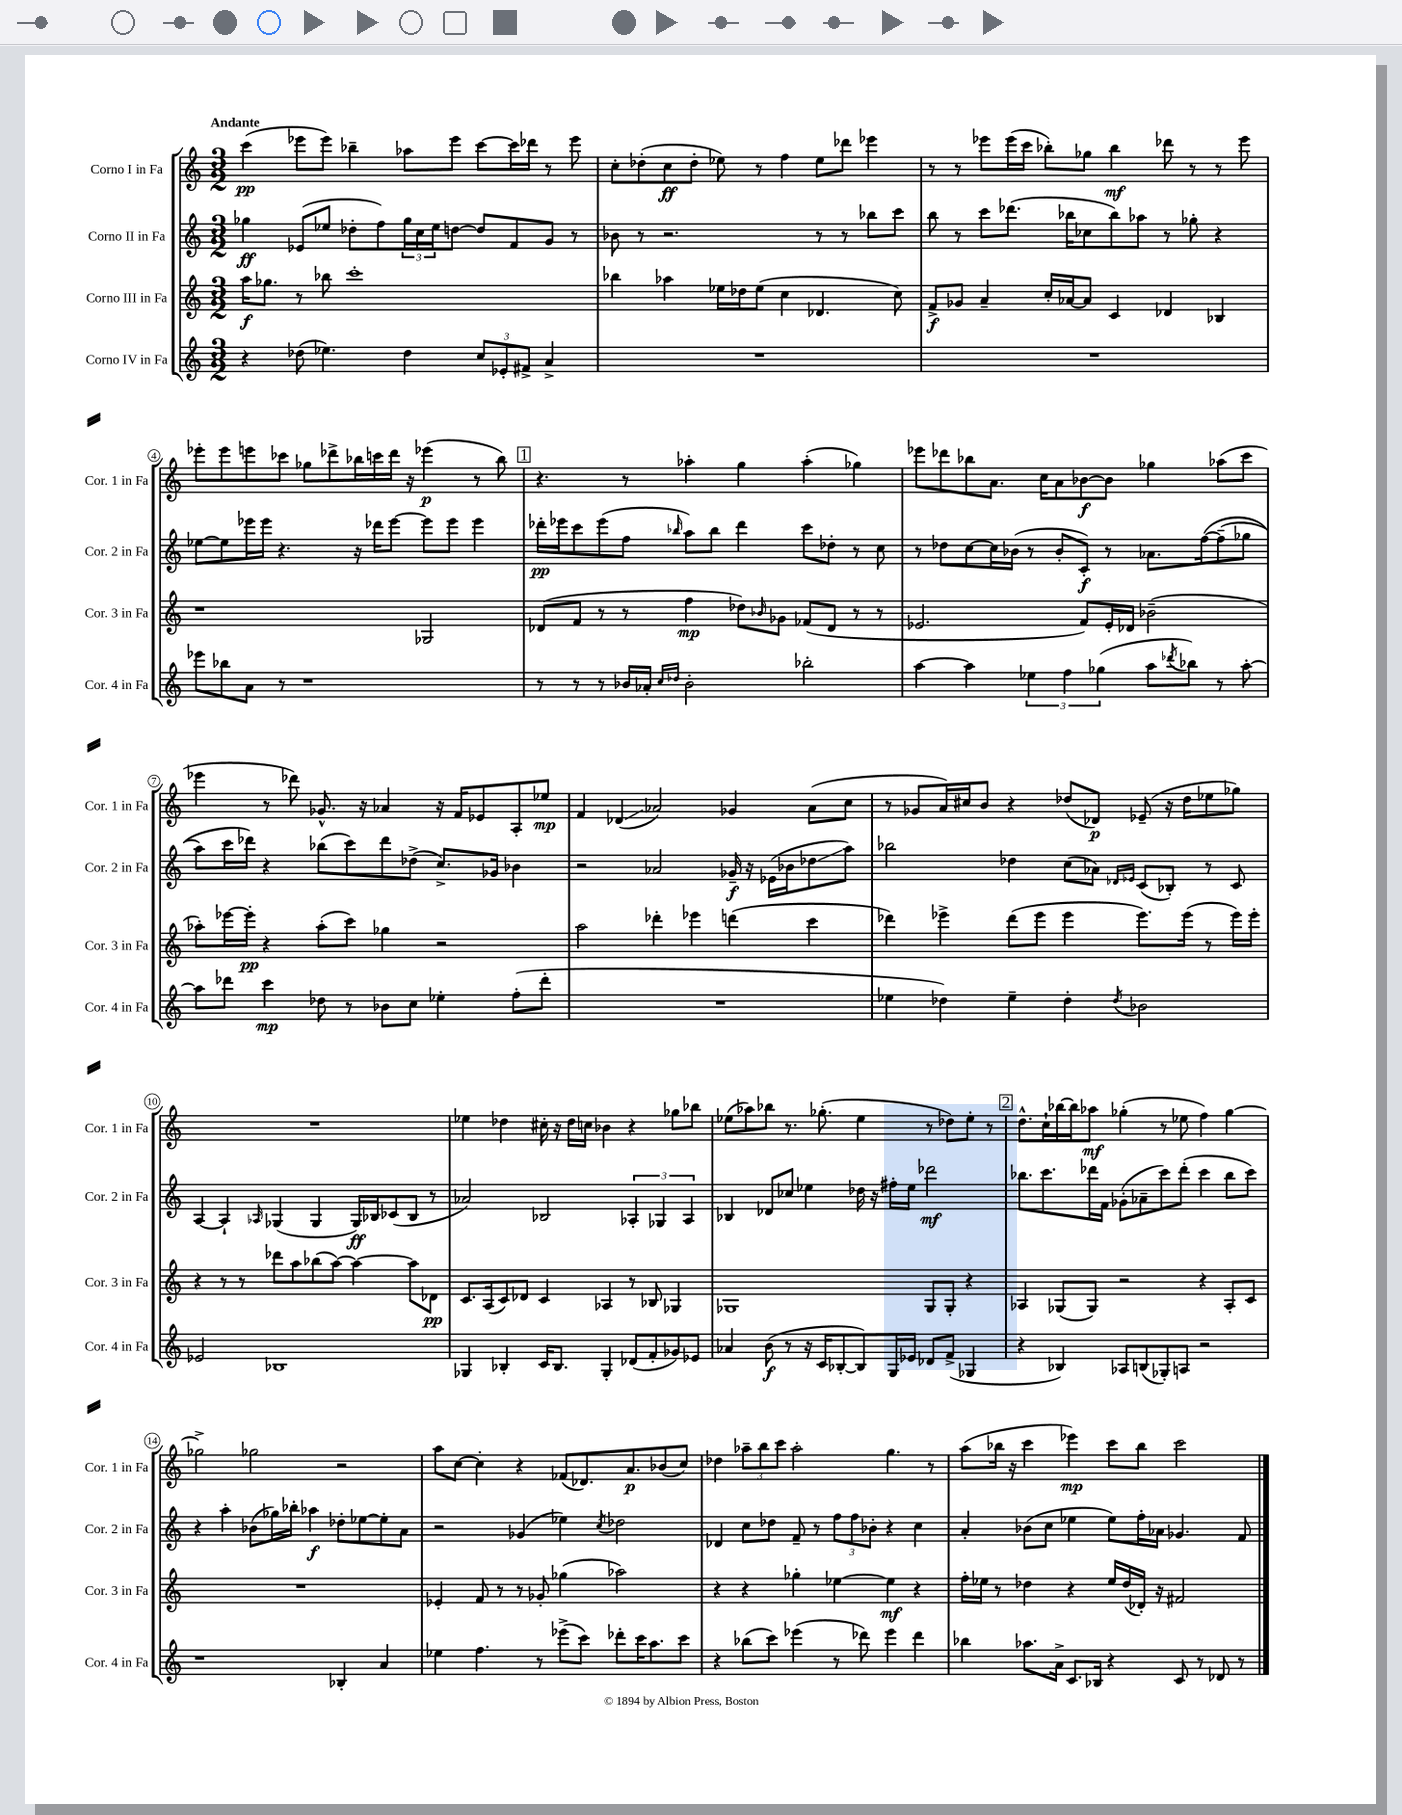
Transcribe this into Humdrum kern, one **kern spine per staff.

**kern	**kern	**kern	**kern
*staff4	*staff3	*staff2	*staff1
*clefG2	*clefG2	*clefG2	*clefG2
*k[]	*k[]	*k[]	*k[]
*M3/2	*M3/2	*M3/2	*M3/2
4r	16aa\LK	4gg-\	(4ccc\
.	8.gg-\J	.	.
(8dd-\	8r	(8e-/L	8eee-\L
4.ee-\)	8bb-\	8ee-/J	8eee-\J)
.	1ccc'	8dd-'\L	4bb-~\
.	.	8ff\)	.
4dd-\	.	24gg-\L	8aa-\L
.	.	24cc\	.
.	.	24ee-\J	.
.	.	[8dd\J	8eee-\J
12cc/L	.	8dd/]L	[8ccc\L
12e-'/	.	.	.
.	.	8f/	16ccc\]L
12f#^/J	.	.	.
.	.	.	16ddd-\JJ
4a^/	.	8g/J	8r
.	.	8r	8eee-\
=	=	=	=
1.r	4bb-\	8b-\	8cc'\L
.	.	8r	(8dd-'\
.	4aa-\	2.r	8cc\
.	.	.	8dd-'\J
.	16ee-\LL	.	8ee-\)
.	16dd-\J	.	.
.	(8ee-\J	.	8r
.	4cc\	.	4ff\
.	4.d-/	8r	8ee-\L
.	.	8r	8ddd-\J
.	.	8bb-\L	4eee-\
.	8cc\)	8ccc\J	.
=	=	=	=
1.r	8f^/L	8bb\	8r
.	8g-/J	8r	8r
.	4a~/	8ccc\L	8eee-\L
.	.	(8.ddd-\J	(16eee-\L
.	.	.	16ccc\JJ
.	16cc'/LL	.	8bb-'\L)
.	[16a-/J	16bb-\LK	.
.	8a-/]J	8cc-\	8gg-\J
.	4c/	8bb-\)	4bb-\
.	.	8aa-\J	.
.	4d-/	8r	8ddd-\
.	.	8gg-'\	8r
.	4B-/	4r	8r
.	.	.	8eee-\
=	=	=	=
8eee-\L	1r	[8ee-\L	8eee-'\L
8bb-\	.	8ee-\]	8eee-\
8a\J	.	16eee-\L	8eee\
.	.	16eee-\JJ	.
8r	.	4.r	8ccc-\J
1r	.	.	8gg-\L
.	.	.	8ddd-^\
.	.	16r	16bb-\L
.	.	16ddd-\LK	16ccc\
.	.	[8eee-\J	16ddd-\JJ
.	.	.	16r
.	2G-/	8eee-\]L	(4eee-\
.	.	8eee-\J	.
.	.	4eee-\	8r
.	.	.	8bb-\)
=	=	=	=
8r	(8d-/L	16ddd-'\LL	4.r
.	.	16eee-\J	.
8r	8f/J	8ccc\	.
8r	8r	(8eee-\	.
16b-/LL	8r	8ff\J	8r
16a-'/JJ	.	.	.
16qqcc/LL	.	.	.
16qqdd-/JJ	.	16qqbb-/	.
2b-'\	4ff\	8aa\L)	4aa-'\
.	.	8bb-\J	.
.	8dd-\L)	4ddd-\	4gg\
.	16qqb-/	.	.
.	8g-\J	.	.
2bb-'\	(8f-/L	8ccc\L	(4aa-'\
.	8d-/J	8dd-'\J	.
.	8r	8r	4gg-\)
.	8r	8cc\	.
=	=	=	=
[4aa\	2.e-/	8r	8eee-\L
.	.	8dd-\L	8ddd-\
4aa\]	.	[8cc\	8bb-\
.	.	16cc\]L	8.a\J
.	.	(16b-\JJ	.
6ee-\	.	8r	.
.	.	.	16cc\LK
.	.	8b-'/L	8a\
6ff\	.	.	.
.	8f/L)	8c'/J)	[8b-\
(6gg-\	.	.	.
.	16e-'/L	8r	8b-\]J
.	16d-/JJ	.	.
8aa\L	(2b-~\	8.a-\L	4gg-\
8qddd-/	.	.	.
8bb-\J)	.	.	.
.	.	&([16ff\k	.
8r	.	(8ff~\]	(8aa-\L
[8aa'\	.	8gg-\J	8ccc\J
=	=	=	=
8aa\]L	8aa-'\L)	8aa\L)	4eee-\
8ddd-\J	[16eee-\L	16ccc\L	.
.	16eee-'\]JJ	16ddd-\JJ&)	.
4ccc\	4r	4r	8r
.	.	.	8ddd-\)
8dd-\	(8aa-'\L	(8bb-\L	8.g-^^/
8r	8ccc\J)	8ccc\)	.
.	.	.	16r
8b-\L	4gg-\	8ddd-\	4a-/
8cc\J	.	(8dd-^\J	.
4ee-'\	2r	8.cc^/L)	16r
.	.	.	16f/LK
.	.	.	8e-/
.	.	16g-/Jk	.
(8ff'\L	.	4b-\	8A'/
8ddd-'\J	.	.	8ee-/J
=	=	=	=
1.r	2aa\	2r	4f/
.	.	.	(4d-/
.	4ddd-'\	2a-/	2a-/)
.	4eee-\	.	.
.	(4ddd\	16g-~/	4g-/
.	.	16r	.
.	.	(16e-\LL	.
.	.	16b-\J	.
.	4ccc\	8dd-\	(8a-\L
.	.	8aa\J)	8cc\J
=	=	=	=
4ee-\	4ddd-\)	2bb-\	8r
.	.	.	8g-/L
4dd-\)	4eee-^\	.	16a/L)
.	.	.	16cc#/J
.	.	.	8b/J
4ee-~\	(8ddd-\L	4dd-\	4r
.	8eee-\J	.	.
4dd-'\	4eee-\	(8cc\L	(8dd-/L
.	.	8a-\J)	8d-/J)
.	.	16qqd-/LL	.
8qdd-/	.	16qqe-/JJ	.
2b-\	8.eee-\L)	(8c/L	(8e-~/
.	.	8B-'/J)	16r
.	(16eee-\Jk	.	16dd-\LK
.	8r	8r	8ee-\
.	16eee-\LL)	8c/	8gg-\J)
.	16eee-'\JJ	.	.
=	=	=	=
2e-/	4r	[4A/	1.r
.	8r	4A`/]	.
.	8r	.	.
.	.	16qqA-/	.
1B-	8ddd-\L	(4G-/	.
.	8aa\	.	.
.	(8bb-\	4G-/	.
.	[8aa\J)	.	.
.	4aa\_	16G-/LL)	.
.	.	16B-/J	.
.	.	(8c-/	.
.	8aa\]L	8B-/J	.
.	8d-\J	8r	.
=	=	=	=
4G-/	8.c/L	2a-/)	4ee-\
.	(16A/k	.	.
4B-'/	8c/)	.	4dd-\
.	8d-/J	.	.
16c/LK	4c/	2B-/	16cc#'\
8.B-/J	.	.	16r
.	.	.	16dd-\LL
.	.	.	16cc\JJ
4G-'/	4A-/	.	4b-\
(8d-/L	8r	6A-'/	4r
8f'/	8B-/	.	.
.	.	6G-/	.
8g-/)	4G-/	.	8gg-\L
.	.	6A-/	.
8e-/J	.	.	8bb-\J
=	=	=	=
4a-/	1G-	4B-/	(8ee-\L
.	.	.	8aa-\)
(8b\	.	8d-/L	8bb-\J
8r	.	8cc-/J	8.r
16r	.	4ee-\	.
16c/LK	.	.	(8.gg-'\
[8B-'/	.	.	.
8B-/])	.	16dd-\	4ee-\
.	.	16r	.
16G/L	.	16ff#'\LL	.
16e-/JJ	.	16ee-\JJ	.
8d-/L	8G-/L	2ddd-\	8r
(8f^/J	8G-'/J	.	8dd-\L)
4G-/	4r	.	8ee-'\J
.	.	.	8r
=	=	=	=
4r	4A-/	8.bb-\L	8.dd^^\L
.	.	8.ccc\	16cc`\L
4B-/)	(8G-/L	.	[16bb-\
.	.	.	16bb-\]J
.	8G-/J)	16ddd-\L	8aa-\J
.	.	16f\JJ	.
8A-/L	2r	(8g-'\L	(4gg-'\
(8B/	.	8a-~\	.
8G-'/)	.	8ccc\)	8r
8A/J	.	(8ddd-'\J	8ee-\
2r	4r	4ccc\	4ff\)
.	8A-'/L	8bb-\L	[4gg-\
.	8c/J	8ccc\J)	.
=	=	=	=
1r	1.r	4r	2gg-^\]
.	.	4aa'\	.
.	.	(8b-\L	2gg-\
.	.	16gg-\L)	.
.	.	16bb-'\JJ	.
.	.	4aa-\	.
4B-'/	.	8dd-'\L	2r
.	.	[8ee-\	.
4a/	.	8ee-'\]	.
.	.	8a\J	.
=	=	=	=
4ee-\	4e-'/	2r	8aa\L
.	.	.	[8cc\J
4.ff\	8f/	.	4cc'\]
.	8r	.	.
.	8r	(4g-/	4r
8r	8g-'/	.	.
(8eee-^\L	(4gg-\	4ee-\)	(8f-/L
8ccc\J)	.	.	8.d-/)
.	.	8qcc/	.
8ddd-'\L	2aa-\)	2dd-\	.
.	.	.	8.a/
16ccc\K	.	.	.
8.aa\	.	.	.
.	.	.	(8b-/
8ccc\J	.	.	8cc/J)
=	=	=	=
4r	4r	4d-/	4dd-\
(8bb-\L	4r	8cc\L	12aa-~\L
.	.	.	12bb\
8ccc\J)	.	8dd-\J	.
.	.	.	12ccc\J
(4eee-\	4gg-'\	8f~/	2aa-'\
.	.	8r	.
8r	[4ee-\	12ff\L	.
.	.	12ff\	.
8ddd-\)	.	.	.
.	.	12b-'\J	.
4eee-\	4ee-\]	4r	4.gg\
4ddd-\	4r	4cc\	.
.	.	.	8r
=	=	=	=
4bb-\	16ff'\LL	4a'/	(8aa\L
.	16ee-\JJ	.	.
.	8r	.	16bb-\Jk
.	.	.	16r
8.aa-\L	4dd-\	(8b-\L	4ccc\
.	.	8cc\J	.
16a^\Jk	.	.	.
8.c/L	4r	4ee-\	4eee-\)
16B-/Jk	.	.	.
4r	16ee-/LL	8ee-\L)	8ccc\L
.	(16dd-/	.	.
.	16d-'/JJ)	16ff'\L	8bb-\J
.	16r	16a-\JJ	.
8c/	2f#/	4.g-/	2ccc\
8r	.	.	.
8d-/	.	.	.
8r	.	8f/	.
==	==	==	==
*-	*-	*-	*-
